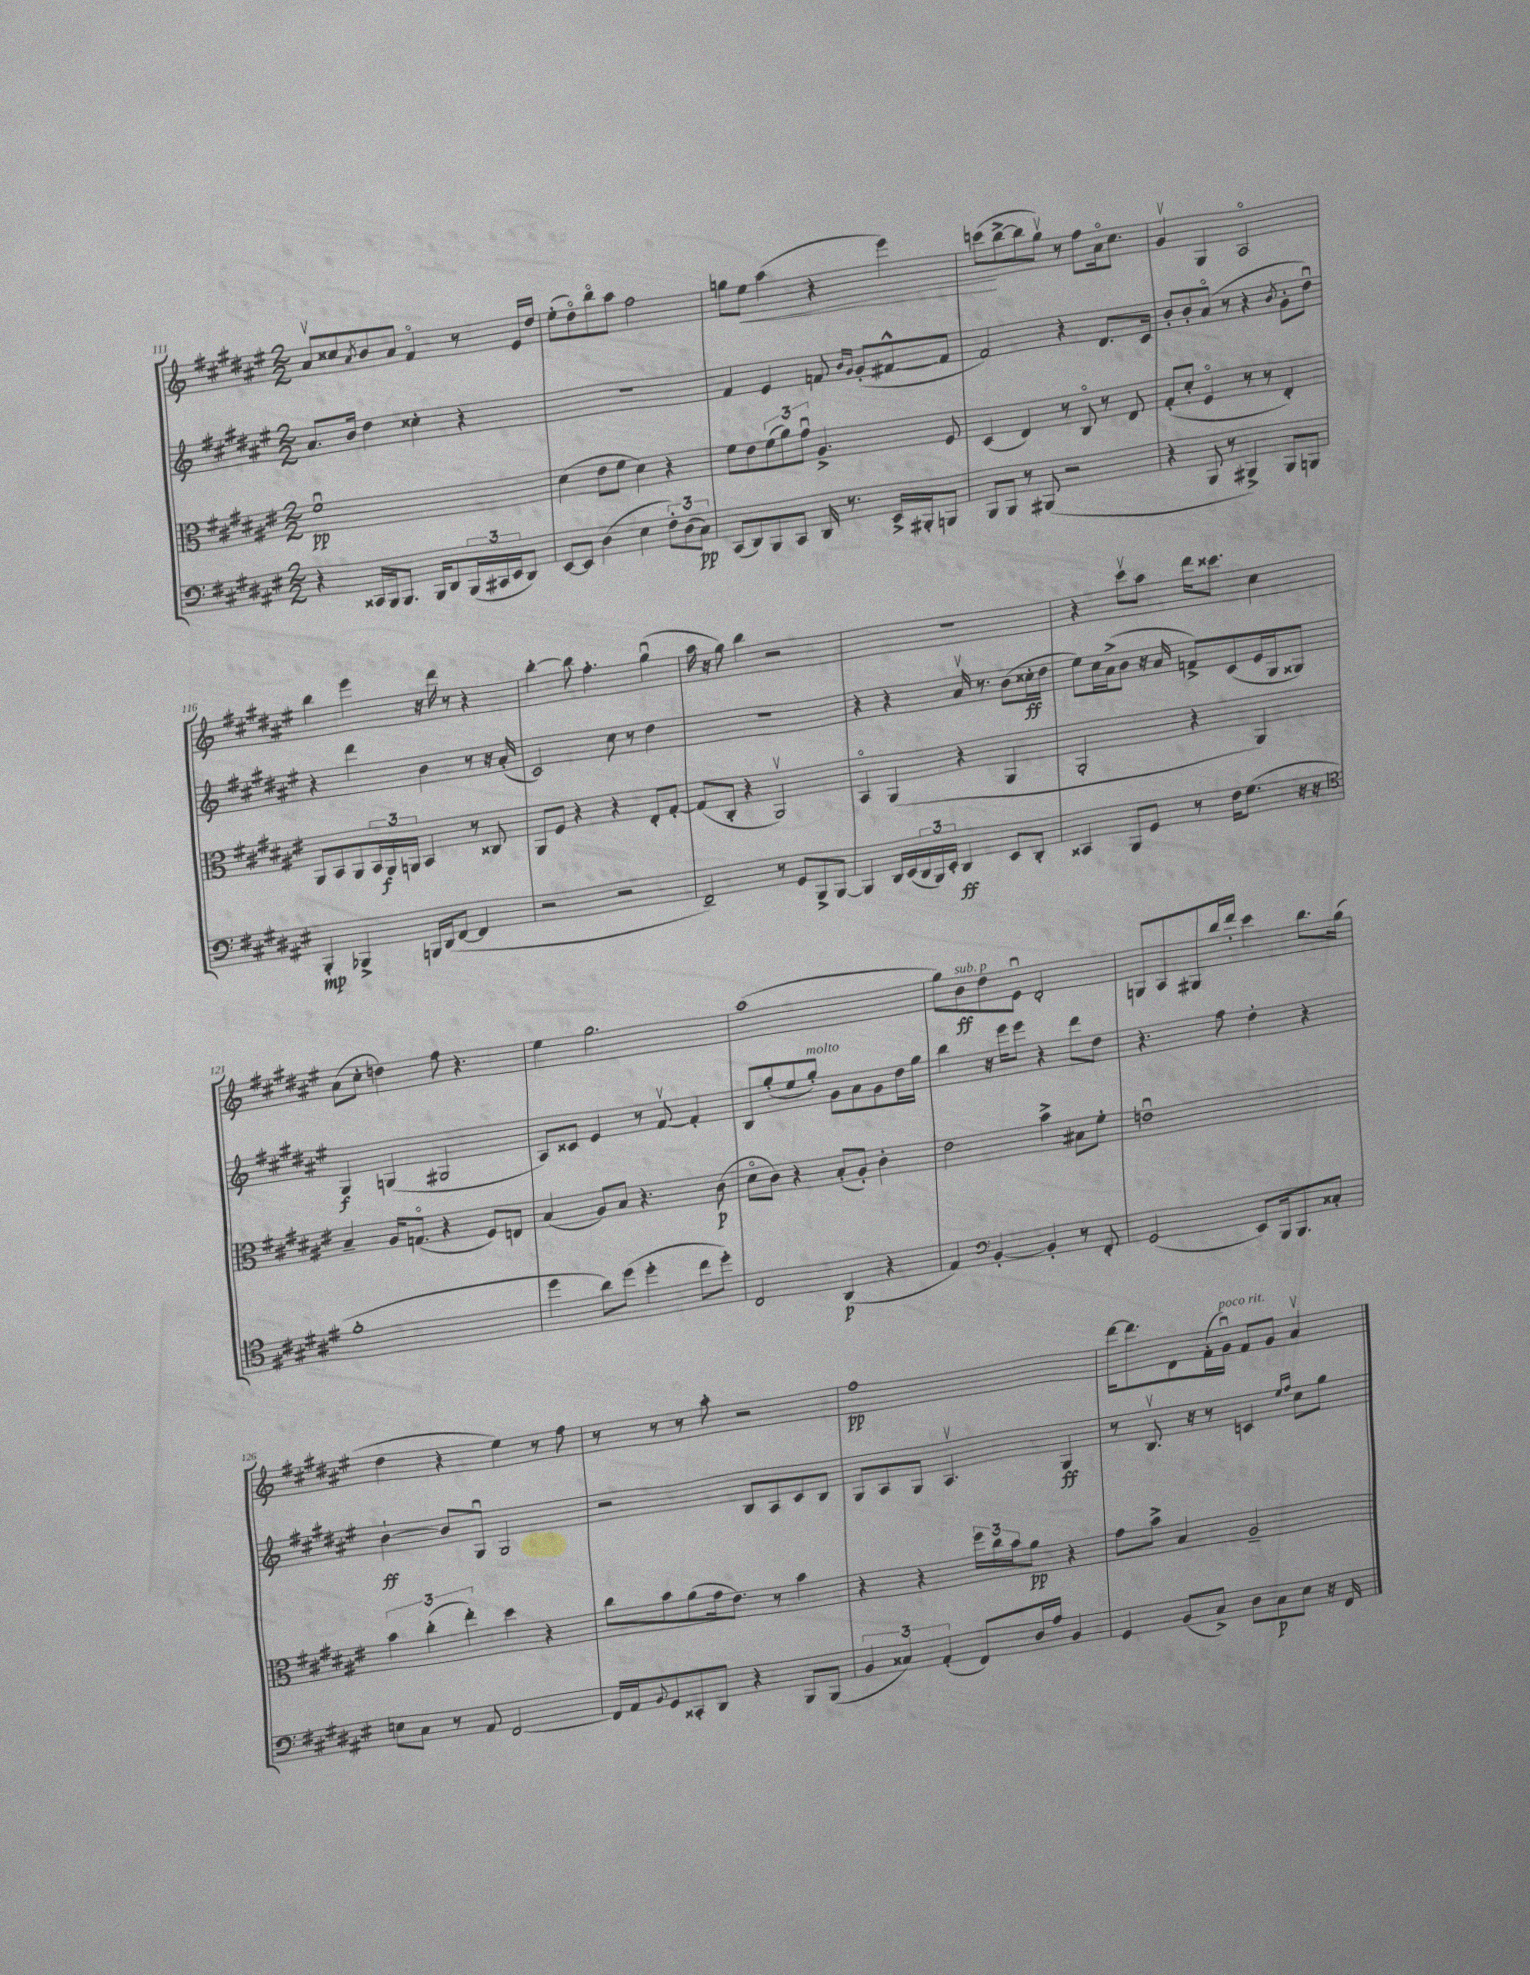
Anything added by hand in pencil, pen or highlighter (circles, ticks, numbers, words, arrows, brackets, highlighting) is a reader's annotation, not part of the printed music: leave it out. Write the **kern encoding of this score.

**kern	**kern	**kern	**kern
*staff4	*staff3	*staff2	*staff1
*clefF4	*clefC3	*clefG2	*clefG2
*k[f#c#g#d#a#e#]	*k[f#c#g#d#a#e#]	*k[f#c#g#d#a#e#]	*k[f#c#g#d#a#e#]
*M2/2	*M2/2	*M2/2	*M2/2
4r	1f#u	8.a#	8a#v
.	.	.	8cc##
.	.	16b	.
.	.	.	8qa#
16CC##	.	4dd#	8b
16BBB	.	.	.
8.BBB	.	.	8a#
.	.	4cc##'	4f#o
16BBB	.	.	.
8DD#	.	.	.
(24BBB	.	4r	8r
24CC#	.	.	.
24EE#	.	.	.
8DD#)	.	.	16e#
.	.	.	16dd#
=	=	=	=
[8EE#	(4d#	1r	(8ee#'
8EE#]	.	.	8dd#o)
(4D#	8e#	.	8bbo
.	8f#	.	8aa#
4E#	4d#)	.	2ff#
12F#')	4r	.	.
(12D#	.	.	.
12C#)	.	.	.
=	=	=	=
(8CC#	8f#	4f#	8gg
8DD#)	8e#	.	8ee#
8BBB	(12f#	4e#	(4aa#
.	12a#)	.	.
8CC#	.	.	.
.	12g#u	.	.
16DD#	4.A#^	8f	4r
8.r	.	.	.
.	.	16qqb	.
.	.	16qqg#	.
.	.	(8g#'	.
16EE#^	.	[8f#^^	4eee#)
16BBB#'	.	.	.
8BBB	8F#	8f#]	.
=	=	=	=
8BBB	(4D#	2f#)	(8ccc
8BBB	.	.	[8bb^
8r	4E#)	.	8bb]
(8BBB#	.	.	8gg#v)
2r	8r	4r	8r
.	8C#o	.	8ff#
.	8r	8.d#	16a#o
.	.	.	8.cc#
.	8E#	.	.
.	.	16c#	.
=	=	=	=
4r	(8G#'	8b'	4g#v
.	8d#'	8b'	.
8BBB	4F#o	(8a#o	4G#
8r	.	8r	.
4BBB#^)	8r	4r	2A#o
.	8r	.	.
.	.	8qb	.
8BBB#	4E#')	8g#'	.
8BBB	.	8dd#u)	.
=	=	=	=
4BBB'	8AA#	4r	4bb
.	8BB	.	.
4BBB-^	8AA#	4ddd#	4eee#
.	24BB	.	.
.	24AA#	.	.
.	24AA	.	.
16BBB	4BB	4b	16r
(16DD#	.	.	16ddd#
[8FF#	.	.	8r
4FF#]	8r	8r	4r
.	8C##	16r	.
.	.	(16a#'	.
=	=	=	=
2r	8AA#	2c#)	[4bb'
.	8F#	.	.
.	4r	.	8bb]
.	.	.	4.ff#'
2r	4r	8cc#	.
.	.	8r	.
.	8E#'	4dd#	(4gg#u
.	[8G#'	.	.
=	=	=	=
2FF#~)	(8G#]	1r	16aa#
.	.	.	16r
.	8C#'	.	8gg#)
.	4r	.	4bb
8r	2AA#v)	.	2r
8GG#	.	.	.
8BBB^	.	.	.
[8BBB	.	.	.
=	=	=	=
4BBB]	4BBo	4r	1r
16DD#	(4AA#	4r	.
(16EE#	.	.	.
24DD#	.	.	.
24BBB)	.	.	.
24EE#'	.	.	.
4DD#	4r	16a#v	.
.	.	8.r	.
8EE#	4AA#	(8b	.
8DD#'	.	16cc##'	.
.	.	16dd#	.
=	=	=	=
4CC##	2AA#'	8ee#)	4r
.	.	16cc#	.
.	.	(16a#^	.
8BBB	.	8b	8ccc#v
8GG#	.	16r	8aa#
.	.	16a#	.
8r	4r	8f^)	16ddd#
.	.	.	8.ccc##
16F#	.	(8c#	.
(8.G#	.	.	.
.	4AA#)	16e#	4cc#
.	.	16G#	.
16r	.	8G##)	.
16r	.	.	.
=	=	=	=
*clefC4	*	*	*
1f#'	4B~	4G#	(8a#
.	.	.	8cc#'
.	16A#	(4G	4dd)
.	(8.Go	.	.
.	4r	2G#	8ff#
.	.	.	4.r
.	8F#)	.	.
.	8E	.	.
=	=	=	=
4dd#	(4B	8A#)	4ee#
.	.	8c##	.
8a#)	8A#)	4e#	2.gg#
(8dd#	8B	.	.
4dd#'	4.r	8r	.
.	.	[8f#v	.
8cc#	.	4f#']	.
8dd#')	(8c#	.	.
=	=	=	=
2C#	8d#o	8B	(1aa#
.	8c#)	(8gg#'	.
.	4r	8ee#	.
.	.	8gg#')	.
(4AA#	(8B'	8g#	.
.	8A#')	8a#	.
4r	4c#'	8g#	.
.	.	16dd#	.
.	.	16gg#	.
=	=	=	=
4E#)	2e#	4bb	8gg#)
.	.	.	8b
*clefF4	*	*	*
[4BB'	.	16r	8dd#
.	.	16eee#	.
.	.	8eee#	8e#u
4BB']	4b^	4r	2d#'
8r	8B#	8ddd#	.
8FF#'	8f#'	8dd#	.
=	=	=	=
(2GG#	1eu	4.r	8G
.	.	.	8A#
.	.	.	8G#
.	.	8ff#	16bb
.	.	.	16ddd#'
8EE#)	.	4dd#'	4ccc#
16BBB	.	.	.
8.BBB	.	.	.
.	.	4r	8.bb
8C##'	.	.	.
.	.	.	(16gg#
=	=	=	=
8E	6b	[4b`	4dd#
8C#	.	.	.
.	(6cc#'	.	.
8r	.	8b]	4r
.	6ee#')	.	.
8AA#	.	8G#u	.
[2FF#	4dd#	2G#	4ee#)
.	4r	.	8r
.	.	.	8ff#
=	=	=	=
16FF#]	8cc#	2r	8r
16AA#	.	.	.
8qqBB	.	.	.
8GG#	8b	.	8r
8CC##'	(8a#	.	8r
8DD#	16g#	.	8aa#'
.	8.e#)	.	.
4r	.	8B	2r
.	8r	8A#	.
8BBB	4b	8c#	.
(8BBB	.	8B	.
=	=	=	=
6BB	4r	8G#	1ff#
.	.	8A#	.
6C##)	.	.	.
.	4r	8G#	.
(6AA#'	.	.	.
.	.	4.A#v	.
8FF#)	24ff#	.	.
.	24cc#	.	.
.	24b	.	.
16D#	8a#	.	.
16A#	.	.	.
4BB	4r	4G#	.
=	=	=	=
4GG#	8g#	8r	[16ddd#
.	.	.	8.ddd#]
.	8b^	8.Bv	.
(8BB	4B	.	8d#
.	.	16r	.
8C#^)	.	8r	(16f#'
.	.	.	16g#u)
8D#	2A#~	4c	8f#
8C#	.	.	8g#
.	.	16qqee#	.
.	.	16qqff#	.
8E#	.	8cc#	4a#v
16r	.	8gg#	.
16FF#	.	.	.
==	==	==	==
*-	*-	*-	*-
